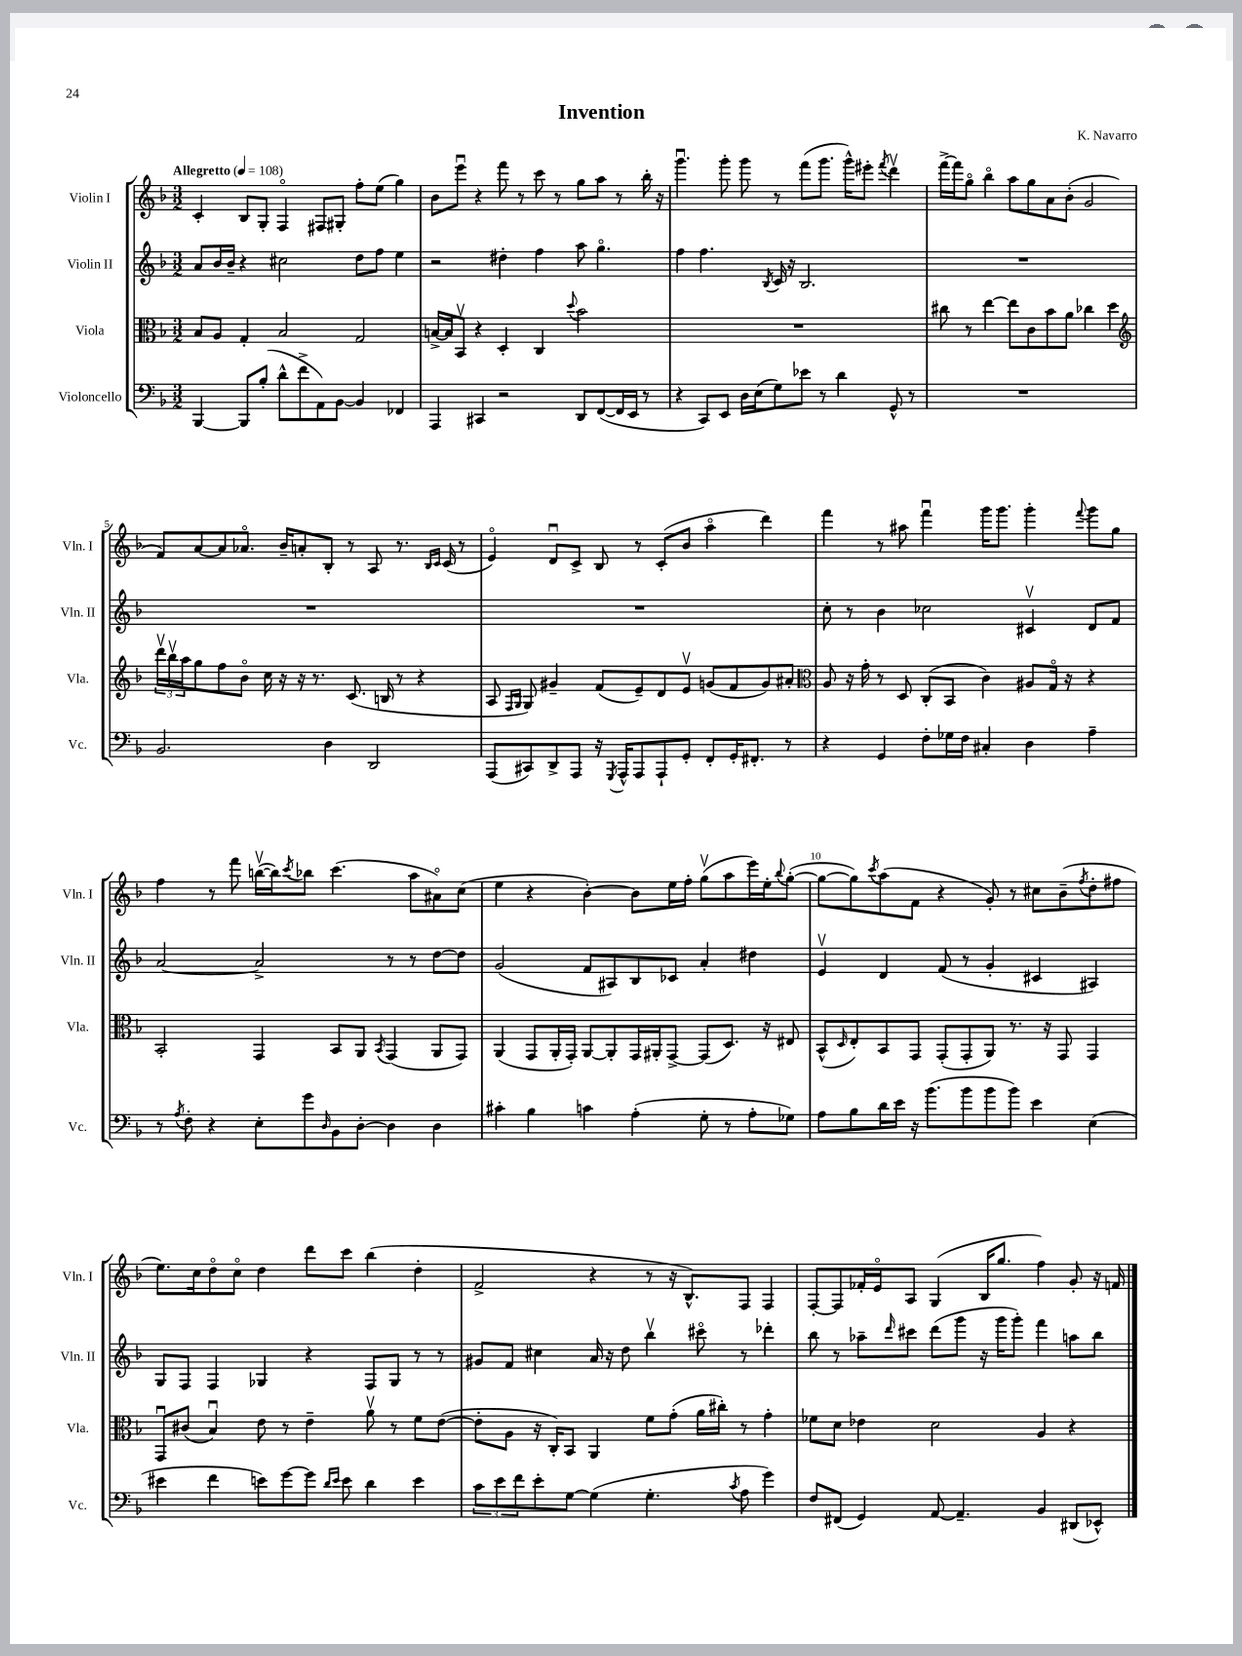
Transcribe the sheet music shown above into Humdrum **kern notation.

**kern	**kern	**kern	**kern
*part4	*part3	*part2	*part1
*staff4	*staff3	*staff2	*staff1
*I"Violoncello	*I"Viola	*I"Violin II	*I"Violin I
*I'Vc.	*I'Vla.	*I'Vln. II	*I'Vln. I
*clefF4	*clefC3	*clefG2	*clefG2
*k[b-]	*k[b-]	*k[b-]	*k[b-]
*M3/2	*M3/2	*M3/2	*M3/2
*MM108	*MM108	*MM108	*MM108
=1	=1	=1	=1
!	!	!	!LO:TX:a:B:t=Allegretto
[4BBB-/	8B-/L	8a/L	4c'/
.	8A/J	16b-/L	.
.	.	16b-~/JJ	.
8BBB-/L]	4G'/	4r	8B-/L
(8B-'/J	.	.	8G'/J
8d^^\L	2B-/	2cc#X\	4F/
8f^\	.	.	.
8AA\)	.	.	8F#X/L
[8BB-\J	.	.	8G#X'/J
4BB-/]	2G/	8dd\L	8ff'\L
.	.	8ff\J	(8ee\J
4FF-X/	.	4ee\	4gg\)
=2	=2	=2	=2
4AAA/	[16Bn^/LL	2r	8b-\L
.	16B/J]	.	.
.	8BB-v/J	.	8eeeu\J
4CC#X/	4r	.	4r
2r	4D'/	4dd#X'\	8fff\
.	.	.	8r
.	4C/	4ff\	8ccc\
.	.	.	8r
.	8qqdd/	.	.
8DD/L	2b-\	8aa\	8gg\L
([8FF/	.	4.gg\	8aa\J
16FF/L]	.	.	8r
16EE/JJ	.	.	.
8r	.	.	16bb-'\
.	.	.	16r
=3	=3	=3	=3
4r	1.r	4ff\	4.gggu\
8CC/L)	.	4.ff\	.
8EE/J	.	.	8ggg'\
16D\LL	.	.	8ggg\
(16E\J	.	.	.
.	.	8qB-/	.
8G\)	.	16c/	8r
.	.	16r	.
8e-X\J	.	2.B-/	(8fff\L
8r	.	.	8.ggg\J
4d\	.	.	.
.	.	.	16ggg^^\KL)
.	.	.	8eee#X'\J
.	.	.	8qfff/
8GG^^/	.	.	4dddv\
8r	.	.	.
=4	=4	=4	=4
1.r	8cc#X\	1.r	[16fff^\LL
.	.	.	16fff\J]
.	8r	.	8gg\J
.	[4ee\	.	4bb-\
.	8ee\L]	.	8aa\L
.	8c\	.	8gg\
.	8b-\	.	8a\
.	8a\J	.	(8b-'\J
.	4cc-X\	.	2g/
.	4dd\	.	.
!!LO:LB:g=z
=5	=5	=5	=5
*	*clefG2	*	*
2.BB-/	24dddv\LL	1.r	8f/L)
.	24bb-v\	.	.
.	24aa\J	.	.
.	8gg\	.	[8a/
.	8ff\	.	8a/]
.	8b-\J	.	8.a-X/J
.	16cc\	.	.
.	16r	.	16b-~/KL
.	16r	.	8an'/
.	8.r	.	.
4D\	.	.	8B-'/J
.	(8.c/	.	8r
2DD/	.	.	8A/
.	16Bn/	.	.
.	8r	.	8.r
.	4r	.	.
.	.	.	16qqB-/LL
.	.	.	16qqc/JJ
.	.	.	(16c/
.	.	.	8r
=6	=6	=6	=6
(8AAA/L	8A/	1.r	4e/)
.	16qqF/LL	.	.
.	16qqG/JJ	.	.
8CC#X/)	8G/)	.	.
8DD^/	4g#X~/	.	8du/L
8AAA/J	.	.	8c^/J
16r	(8f/L	.	8B-/
8qGGG/	.	.	.
16AAA^^/KL	.	.	.
8AAA/	8e~/)	.	8r
8AAA`/	8d/	.	(8c'/L
8GG'/J	8ev/J	.	8b-/J
8FF'/L	(8gn/L	.	4aa\
16GG'/K	8f/	.	.
8.FF#X'/J	.	.	.
.	8g/)	.	4ddd\)
8r	8a#X'/J	.	.
=7	=7	=7	=7
*	*clefC3	*	*
4r	8A/	8cc'\	4fff\
.	16r	8r	.
.	16g'\	.	.
4GG/	8r	4b-\	8r
.	8D/	.	8aa#X\
8F'\L	(8C'/L	2cc-X\	4fffu\
16G-X\L	8BB-/J	.	.
16F\JJ	.	.	.
4C#X'/	4c\)	.	16ggg\KL
.	.	.	8.ggg\J
4D\	8A#X/L	4c#Xv/	4ggg'\
.	16G/Jk	.	.
.	16r	.	.
.	.	.	8qqfff/
4A~\	4r	8d/L	8ggg\L
.	.	8f/J	8gg\J
!!LO:LB:g=z
=8	=8	=8	=8
8r	2BB-'/	[2a/	4ff\
8qA/	.	.	.
8F'\	.	.	.
4r	.	.	8r
.	.	.	8fff\
8E'\L	4GG/	2a^/]	([16bbnv\LL
.	.	.	16bb\J])
.	.	.	8qccc/
8g\	.	.	8bb-X\J
16qqD/	.	.	.
8BB-\	8BB-/L	.	(4.ccc\
[8D'\J	8AA/J	.	.
.	8qBB-/	.	.
4D\]	(4GG/	8r	.
.	.	8r	8aa\L
4D\	8AA/L	[8dd\L	8a#X\)
.	8GG/J)	8dd\J]	(8cc\J
=9	=9	=9	=9
4c#X'\	(4AA/	(2g/	4ee\
4B-\	8GG/L	.	4r
.	16AA'/L	.	.
.	16GG'/JJ)	.	.
4cn\	[8AA/L	8f/L	[4b-'\)
.	8AA'/]	8A#X/)	.
(4A'\	16GG/L	8B-/	8b-\L]
.	16AA#X'/J	.	.
.	[8GG^/J	8c-X/J	16ee\L
.	.	.	16ff'\JJ
8G'\	(8GG/L]	4a'/	(8ggv\L
8r	8.D/J)	.	8aa\
8A'\L	.	4dd#X\	16eee\L)
.	16r	.	16ee'\J
.	.	.	8qqbb-/
8G-X\J)	8E#X/	.	([8gg'\J
=10	=10	=10	=10
8A\L	(8BB-^^/L	4ev/	8gg\L_
.	16qqD/	.	.
8B-\	8E'/)	.	8gg\])
.	.	.	8qccc/
16d\L	8BB-/	4d/	(8aa\
16e\JJ	.	.	.
16r	8GG/J	.	8f\J
(8.b-\L	.	.	.
.	(8GG'/L	(8f/	4r
8b-\	8GG'/	8r	.
8b-\	8AA/J)	4g'/	8g'/)
8b-\J)	8.r	.	8r
4e\	.	4c#X/	8cc#X\L
.	16r	.	.
.	8GG/	.	(8b-~\
.	.	.	8qff/
(4E\	4GG/	4A#X/)	8dd'\
.	.	.	8ff#X\J
!!LO:LB:g=z
=11	=11	=11	=11
4e#X\	8GGu/L	8G/L	8.ee\L)
.	(8c#X/J	8F/J	.
.	.	.	16cc\k
4f\	4B-u/)	4F/	8dd\
.	.	.	8cc\J
8en\L)	8e\	4G-X/	4dd\
[8g\	8r	.	.
8g\J]	4e~\	4r	8ddd\L
16qqd/LL	.	.	.
16qqe/JJ	.	.	.
8e\	.	.	8ccc\J
4d\	8av\	8F/L	(4bb-\
.	8r	8G-/J	.
4e\	8f\L	8r	4dd'\
.	([8e\J	8r	.
=12	=12	=12	=12
12c\L	8e'\L]	8g#X/L	2f^/
12e\	.	.	.
.	8A\J	8f/J	.
12f\	.	.	.
8e'\	16r	4cc#X\	.
.	16C'/KL)	.	.
[8G\J	8BB-/J	.	.
(4G\]	4AA/	16a/	4r
.	.	16r	.
.	.	8dd\	.
4.G'\	8f\L	4bb-v\	8r
.	(8g'\J	.	16r
.	.	.	8.B-^^/L)
.	16a\LL	8ccc#X\	.
.	16cc#X'\JJ)	.	.
8qc/	.	.	.
8A\	8r	8r	8F/J
4g\)	4g'\	4ddd-X'\	4F/
=13	=13	=13	=13
8F/L	8f-X\L	8bb-\	[8F'/L
(8FF#X/J	8d\J	8r	8F/]
4GG/)	4e-X\	8aa-X~\L	16f-X'/L
.	.	.	16e/J
.	.	16qqddd/	.
.	.	8ccc#X\J	8A/J
[8AA/	2d\	(8ddd\L	(4G/
4.AA~/]	.	8ggg\J	.
.	.	16r	16B-/KL
.	.	16ggg\KL	8.gg/J
.	.	8ggg'\J)	.
4BB-/	4A/	4fff\	4ff\)
(8DD#X/L	4r	8aan\L	8g'/
8EE-X^^/J)	.	8bb-\J	16r
.	.	.	16fn/
==	==	==	==
*-	*-	*-	*-
